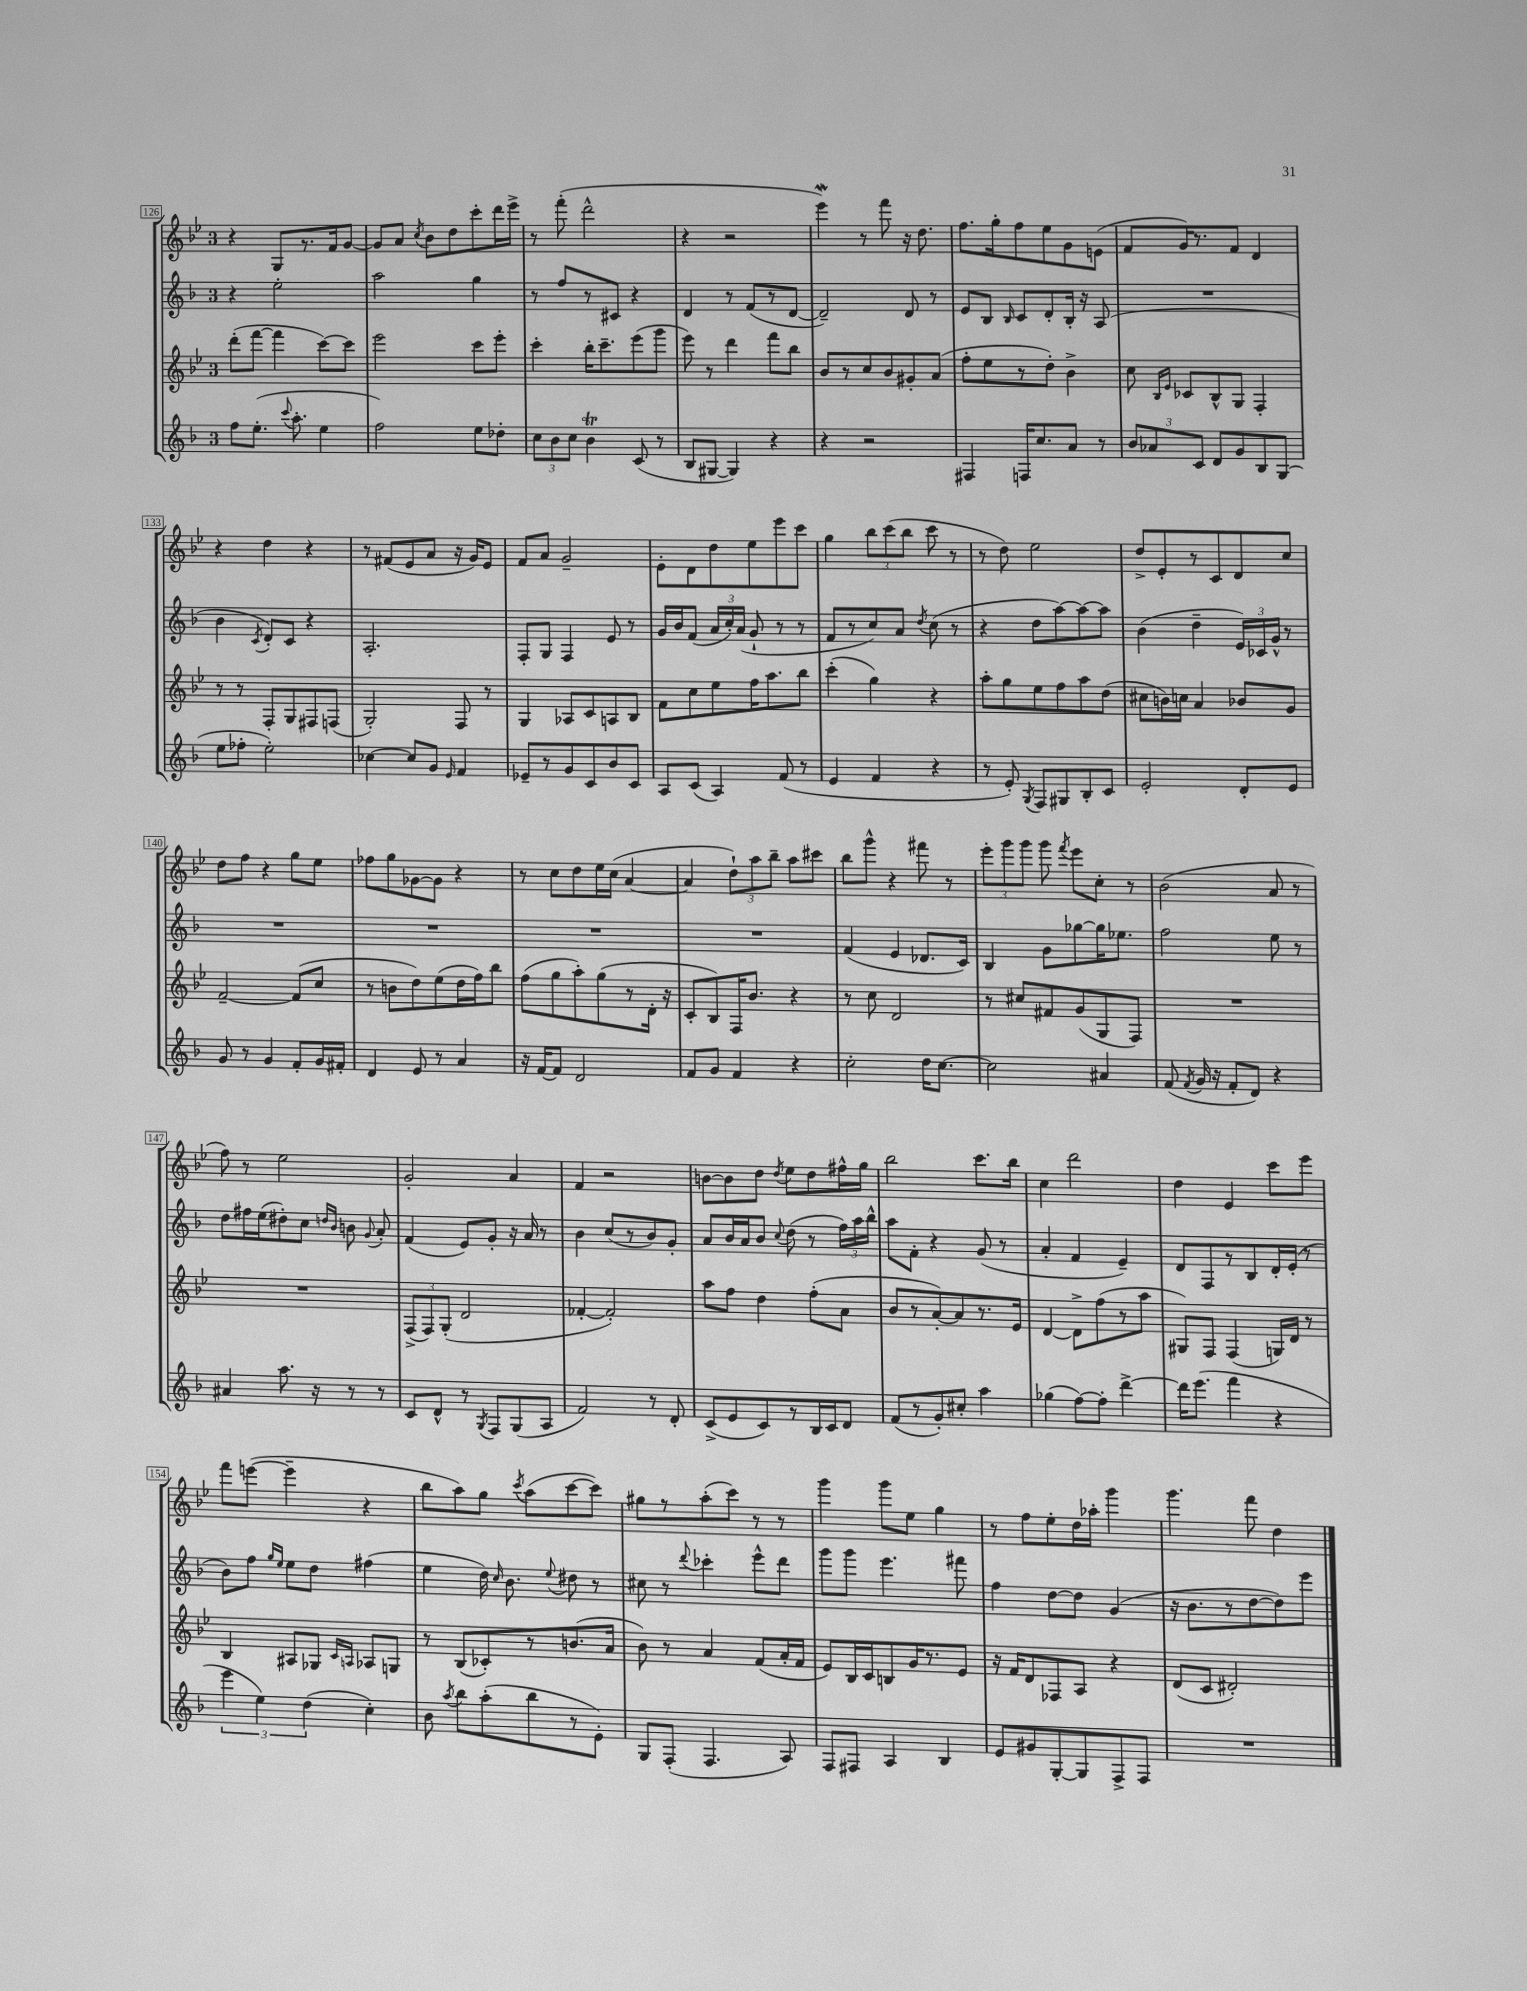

**kern	**kern	**kern	**kern
*part4	*part3	*part2	*part1
*staff4	*staff3	*staff2	*staff1
*clefG2	*clefG2	*clefG2	*clefG2
*k[b-]	*k[b-e-]	*k[b-]	*k[b-e-]
*M3/4	*M3/4	*M3/4	*M3/4
=126	=126	=126	=126
8ff\L	(8ddd'\L	4r	4r
(8.ee'\J	[8fff\J	.	.
.	4fff\]	2ee'\	8G/L
8qqccc/	.	.	.
8.aa'\	.	.	.
.	.	.	8.r
4ee\	[8ccc\L)	.	.
.	.	.	16f/k
.	8ccc\J]	.	[8g/J
=127	=127	=127	=127
2ff\)	2eee-\	2aa\	8g/L]
.	.	.	8a/J
.	.	.	8qcc/
.	.	.	8b-\L
.	.	.	8dd\
8ee\L	8ccc\L	4gg\	8ccc'\
8dd-X'\J	8eee-'\J	.	16ddd\L
.	.	.	16eee-^\JJ
=128	=128	=128	=128
12cc\L	4ccc'\	8r	8r
12b-\	.	.	.
.	.	8ff/L	(8fff'\
12cc\J	.	.	.
4b-T\	16bb-'\KL	8r	2ddd^^\
.	8.ccc~\	.	.
.	.	8c#X/J	.
(8c/	(8eee-\	4r	.
8r	8ggg\J	.	.
=129	=129	=129	=129
8B-/L	8eee-\)	4d/	4r
[8G#X/J	8r	.	.
4G#/])	4ddd\	8r	2r
.	.	(8f/L	.
4r	8fff\L	8r	.
.	8bb-\J	[8d/J	.
=130	=130	=130	=130
4r	8b-/L	2d~/])	4eee-w\)
.	8r	.	.
2r	8cc/	.	8r
.	8b-/	.	8fff\
.	8g#X'/	8d/	16r
.	.	.	8.dd\
.	(8a/J	8r	.
=131	=131	=131	=131
4F#X/	8ff'\L	8e/L	8.ff\L
.	8ee-\	8B-/J	.
.	.	.	16gg'\k
.	.	16qqB-/	.
16Fn/KL	8r	8c/L	8ff\
8.cc/	.	.	.
.	8dd'\J)	8d'/	8ee-\
8a/J	4b-^\	16B-'/Jk	8g\
.	.	16r	.
8r	.	(8A/	(8en\J
=132	=132	=132	=132
12b-/L	8cc\	2.r	8f/L
12a-X/	.	.	.
.	16qqB-/LL	.	.
.	16qqe-/JJ	.	.
.	8c-X/L	.	16g/K)
12c/J	.	.	.
.	.	.	8.r
8d/L	8B-^^/	.	.
8g/	8G/J	.	8f/J
8B-/	4F'/	.	4d/
(8G/J	.	.	.
!!LO:LB:g=z
=133	=133	=133	=133
8ee\L	8r	4b-\	4r
8ff-X'\J	8r	.	.
.	.	8qc/	.
2ee'\)	8F'/L	8d'/L)	4dd\
.	8G/	8c/J	.
.	8F#X/	4r	4r
.	(8Fn/J	.	.
=134	=134	=134	=134
[4cc-X\	2G'/)	2.A'/	8r
.	.	.	(8f#X/L
8cc-/L]	.	.	8e-/
8g/J	.	.	8a/J
16qqe/	.	.	.
4f/	8F/	.	16r
.	.	.	16g/KL)
.	8r	.	8e-/J
=135	=135	=135	=135
8e-X~/L	4G/	8F'/L	8f/L
8r	.	8G/J	8a/J
8g/	8A-X/L	4F/	2g~/
8c/	8c/	.	.
8b-/	8An/	8e/	.
8c/J	8B-/J	8r	.
=136	=136	=136	=136
8A/L	8f\L	16g/LL	8e-'\L
.	.	16b-/J	.
(8c/J	8cc\	(8f/J	8d\
4A/)	8ee-\	24a/LL	8dd\
.	.	24cc'/)	.
.	.	(24a/JJ	.
.	16ff\K	8g`/	8ee-\
.	8.aa\	.	.
(8f/	.	8r	8eee-\
8r	8bb-\J	8r	8ccc\J
=137	=137	=137	=137
4e/	(4ccc'\	8f/L	4gg\
.	.	8r	.
4f/	4gg\)	8cc/)	12bb-\L
.	.	.	(12ccc\
.	.	8a/J	.
.	.	.	12bb-\J
.	.	8qdd/	.
4r	4r	(8cc\	8ccc\
.	.	8r	8r
=138	=138	=138	=138
8r	8aa'\L	4r	8r
8e'/)	8gg\	.	8dd\)
8qG/	.	.	.
8F/L	8ee-\	8dd\L	2ee-\
8G#X/	8ff\	[8aa\)	.
8B-'/	8aa\	8aa\_	.
8c/J	(8dd\J	8aa\J]	.
=139	=139	=139	=139
2e'/	8cc#X\L	(4b-\	8dd^/L
.	16bn\L)	.	8e-'/
.	16ccn\JJ	.	.
.	4a/	4dd~\	8r
.	.	.	8c/
8d'/L	8b-X/L	24e/LL)	8d/
.	.	24c-X/	.
.	.	24g^^/JJ	.
8e/J	8g/J	8r	8cc/J
!!LO:LB:g=z
=140	=140	=140	=140
8g/	[2f~/	2.r	8dd\L
8r	.	.	8ff\J
4g/	.	.	4r
8f'/L	(8f/L]	.	8gg\L
16g/L	8cc/J	.	8ee-\J
16f#X'/JJ	.	.	.
=141	=141	=141	=141
4d/	8r	2.r	8ff-X\L
.	8bn\L	.	8gg\
8e/	8dd\)	.	[8g-X\
8r	(8ee-\	.	8g-\J]
4a/	16dd\L	.	4r
.	16ff\J)	.	.
.	8bb-\J	.	.
=142	=142	=142	=142
16r	(8ff\L	2.r	8r
[16f/KL	.	.	.
8f/J]	8gg\	.	8cc\L
2d/	8aa'\)	.	8dd\
.	(8gg\	.	16ee-\L
.	.	.	(16cc\JJ
.	8r	.	[4a/
.	16d'\Jk	.	.
.	16r	.	.
=143	=143	=143	=143
8f/L	8c'/L	2.r	4a/]
8g/J	8B-/)	.	.
4f/	16F/K	.	12dd`\L)
.	8.b-/J	.	.
.	.	.	12aa\
.	.	.	12bb-~\J
4r	4r	.	8aa\L
.	.	.	8ccc#X\J
=144	=144	=144	=144
2cc'\	8r	(4f/	8bb-\L
.	8cc\	.	8ggg^^\J
.	2d/	4e/	4r
16dd\KL	.	8.d-X/L	8fff#X\
[8.cc\J	.	.	.
.	.	.	8r
.	.	16c/Jk)	.
=145	=145	=145	=145
2cc\]	8r	4B-/	12eee-'\L
.	.	.	12ggg\
.	8cc#X/L	.	.
.	.	.	12ggg\J
.	8f#X/	8g\L	8ggg\
.	.	.	8qfff/
.	(8g/	[8gg-X\	8eee-\L
4a#X/	8G/	16gg-\K]	8cc'\J
.	.	8.ee-X\J	.
.	8F/J)	.	8r
=146	=146	=146	=146
(8f/	2.r	2ff\	(2b-\
8qf/	.	.	.
16g/	.	.	.
16r	.	.	.
8f'/L	.	.	.
8d/J)	.	.	.
4r	.	8ee\	8a/
.	.	8r	8r
!!LO:LB:g=z
=147	=147	=147	=147
4a#X/	2.r	8dd\L	8ff\)
.	.	16ff#X\L	8r
.	.	(16ee\J	.
8.aa\	.	8dd#X'\)	2ee-\
.	.	8cc\J	.
16r	.	.	.
.	.	16qqddn/LL	.
.	.	16qqb-/JJ	.
8r	.	8bn\	.
.	.	8qqg/	.
8r	.	8a'/	.
=148	=148	=148	=148
8c/L	(12F^/L	(4f/	2g'/
.	12F/)	.	.
8d^^/J	.	.	.
.	(12G'/J	.	.
8r	2d/	8e/L)	.
8qG/	.	.	.
8F/L	.	8g'/J	.
(8G/	.	16r	4a/
.	.	16a/	.
8A/J	.	8r	.
=149	=149	=149	=149
2f/)	[4f-X'/	4b-\	4f/
.	2f-'/])	(8cc/L	2r
.	.	8r	.
8r	.	8b-/)	.
8d'/	.	8g'/J	.
=150	=150	=150	=150
(8c^/L	8aa\L	8a/L	[8bn\L
8e/	8ff\J	16b-/L	8b\]
.	.	16a/J	.
8c/)	4dd\	8b-/J	8dd\J
.	.	8qqcc/	8qdd/
8r	.	(8dd\	8ee-\L
16B-/L	(8ff'\L	8r	8dd\
16c/J	.	.	.
8d/J	8a\J	24ff\LL)	16ff#X^^\L
.	.	24aa\	.
.	.	.	16gg\JJ
.	.	24bb-^^\JJ	.
=151	=151	=151	=151
(8f/L	8b-/L	8aa\L	2bb-\
8r	8r	8f'\J	.
8g'/)	[8a'/)	4r	.
8cc#X'/J	8a/]	.	.
4aa\	8.r	(8g/	8.ccc\L
.	.	8r	.
.	16e-/Jk	.	16bb-\Jk
=152	=152	=152	=152
(4gg-X\	[4d/	4a'/	4cc\
[8ff\L)	8d^\L]	4f/	2ddd\
8ff'\J]	(8ff\	.	.
[4ddd^\	8r	4e~/)	.
.	8aa\J	.	.
=153	=153	=153	=153
16ddd\KL]	8G#X/L)	8d/L	4dd\
(8.eee\J	.	.	.
.	8F/J	8F/	.
4fff\	(4F/	8r	4e-/
.	.	8B-/	.
4r	16Gn/LL)	16d'/L	8ccc\L
.	16d/JJ	(16e'/JJ	.
.	8r	8r	8eee-\J
!!LO:LB:g=z
=154	=154	=154	=154
6eee\	4B-/	8b-\L)	8fff\L
.	.	8ff\J	([8eeen\J
6ee\)	.	.	.
.	.	16qqgg/LL	.
.	.	16qqee/JJ	.
.	8A#X/L	8ee\L	4eee~\]
(6dd\	.	.	.
.	8G-X/J	8dd\J	.
.	16qqc/LL	.	.
.	16qqAn/JJ	.	.
4cc'\)	8A-X/L	(4ff#X\	4r
.	8Gn/J	.	.
=155	=155	=155	=155
8b-\	8r	4ee\	8bb-\L
8qaa/	.	.	.
8bb-\L	(8B-/L	.	8aa\)
(8aa'\	8c-X'/)	16dd\)	8gg\J
.	.	16qqcc/	.
.	.	8.b-\	.
.	.	.	8qccc/
8bb-\	8r	.	(8aa\L
.	.	8qqee/	.
8r	(8.bn/	8dd#X\	[8ccc\
8e'\J)	.	8r	8ccc\J])
.	16a/Jk	.	.
=156	=156	=156	=156
8G/L	8b-\)	8cc#X\	8gg#X\L
(8F'/J	8r	8r	8r
.	.	8qqddd/	.
4.F/	4a/	4ccc-X'\	(8aa'\
.	.	.	8ccc\J)
.	(8f/L	8eee^^\L	8r
8A/)	16a'/L	8ddd\J	8r
.	16f/JJ	.	.
=157	=157	=157	=157
8F/L	8e-/L)	8ggg\L	4ggg\
8F#X/J	16B-/L	8ggg\J	.
.	16c/J	.	.
4A/	8Bn/	4.eee\	8ggg\L
.	16g/K	.	8ee-\J
.	8.r	.	.
4B-/	.	.	4gg\
.	8e-/J	8fff#X\	.
=158	=158	=158	=158
8e/L	16r	4ff\	8r
.	16f/KL	.	.
8g#X/	8d/	.	8ff\L
[8G'/	8F-X/	[8dd\L	8ee-'\
8G/]	8A/J	8dd\J]	16dd\L
.	.	.	16aa-X'\JJ
8F^/	4r	(4g/	4ggg\
8F/J	.	.	.
=159	=159	=159	=159
2.r	(8d/L	16r	4.ggg\
.	.	8.b-\L	.
.	8c/J	.	.
.	2d#X'/)	8r	.
.	.	[8dd\	8fff\
.	.	8dd\])	4dd\
.	.	8eee\J	.
==	==	==	==
*-	*-	*-	*-
